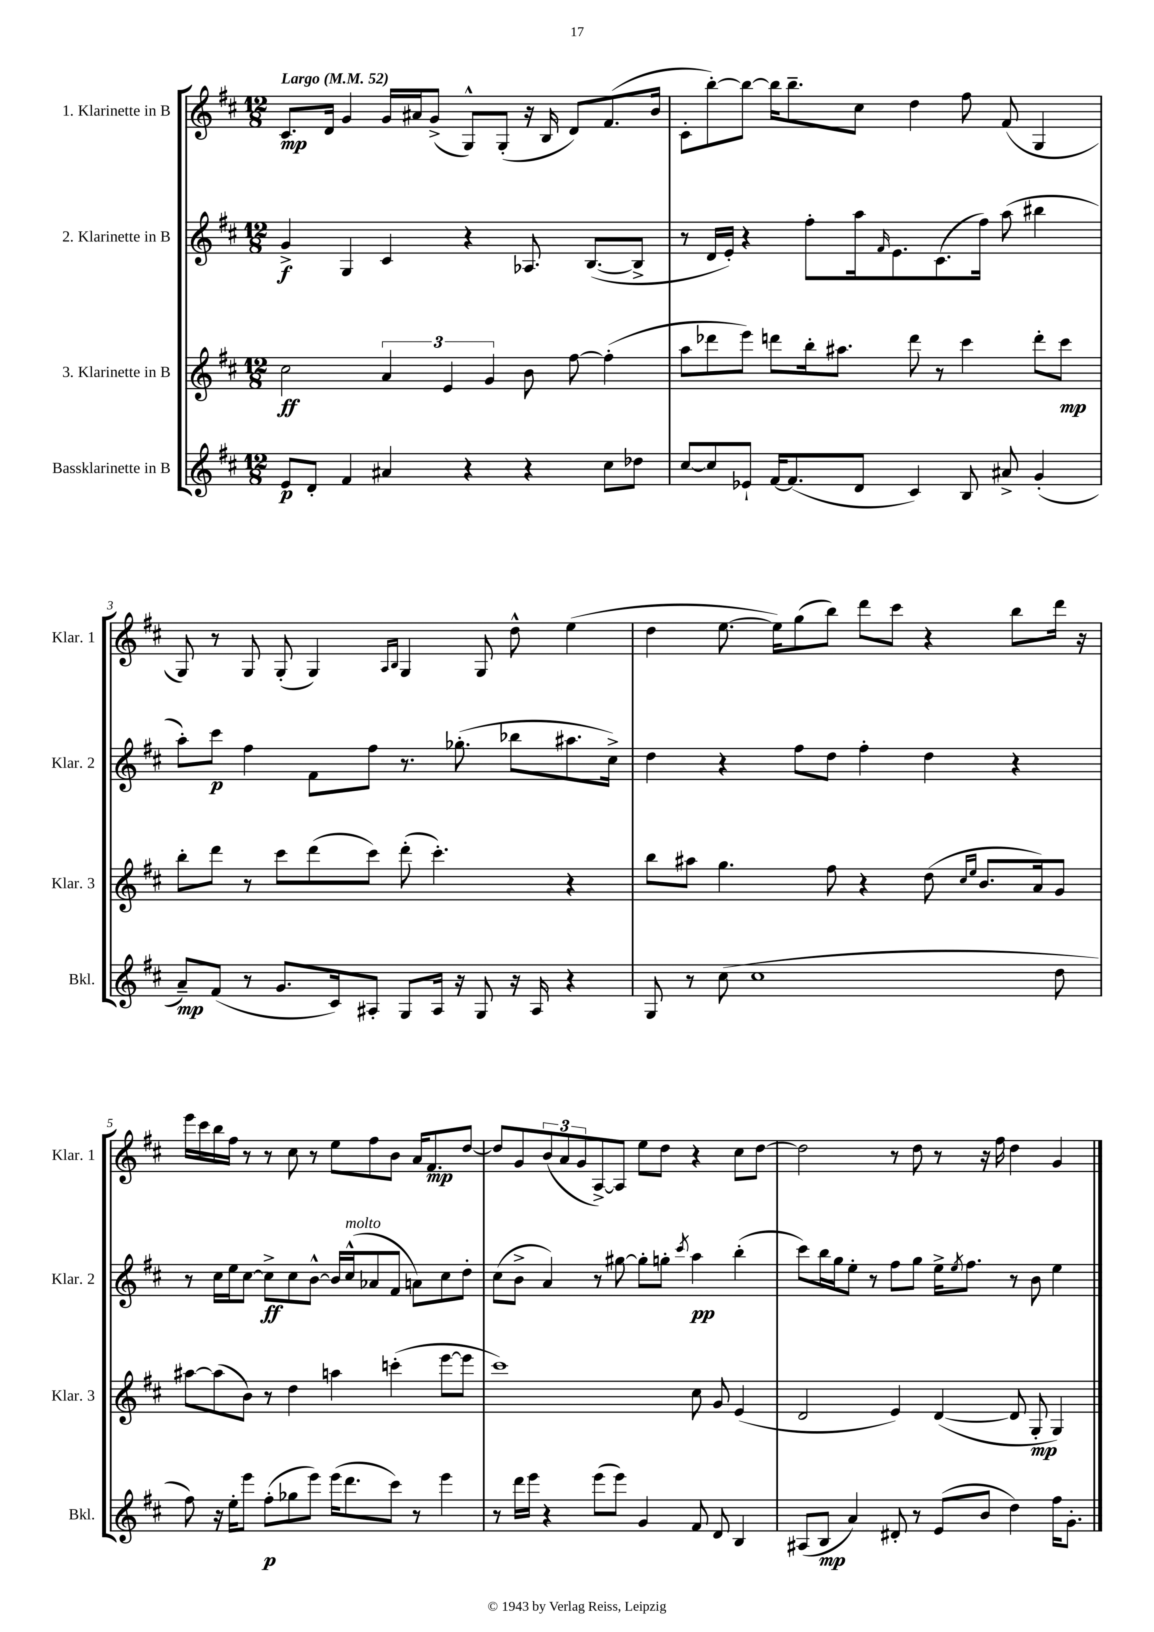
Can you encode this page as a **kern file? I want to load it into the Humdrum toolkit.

**kern	**kern	**kern	**kern
*staff4	*staff3	*staff2	*staff1
*clefG2	*clefG2	*clefG2	*clefG2
*k[f#c#]	*k[f#c#]	*k[f#c#]	*k[f#c#]
*M12/8	*M12/8	*M12/8	*M12/8
*MM52	*MM52	*MM52	*MM52
8e	2cc#	4g^	8.c#
8d'	.	.	.
.	.	.	16d
4f#	.	4G	4g
4a#	6a	4c#	16g
.	.	.	16a#
.	.	.	(8g^
.	6e	.	.
4r	.	4r	8G^^)
.	6g	.	.
.	.	.	(8G'
4r	8b	8.A-	16r
.	.	.	16B
.	[8ff#	.	8d)
.	.	([8.B	.
8cc#	(4ff#']	.	(8.f#
8dd-	.	8B^]	.
.	.	.	16b
=	=	=	=
[8cc#	8aa	8r	8c#'
8cc#]	8ddd-	16d	[8bb')
.	.	16e')	.
8e-`	8eee)	4r	8bb_
[16f#	8ddd	.	16bb]
(8.f#]	.	.	8.bb~
.	16bb'	8ff#'	.
.	8.aa#	.	.
8d	.	16aa	8cc#
.	.	16qqf#	.
.	.	8.e	.
4c#)	8ddd	.	4dd
.	8r	(8.c#	.
8B	4ccc#	.	8ff#
.	.	16ff#)	.
8a#^	.	(8aa	(8f#
(4g'	8ddd'	4bb#	4G
.	8ccc#	.	.
=	=	=	=
8a~)	8bb'	8aa')	8G)
(8f#	8ddd	8ccc#	8r
8r	8r	4ff#	8G
8.g	8ccc#	.	(8G'
.	(8ddd	8f#	4G)
16c#)	.	.	.
8A#'	8ccc#)	8ff#	.
.	.	.	16qqA
.	.	.	16qqB
8G	(8ddd'	8.r	4G
16A#	4.ccc#')	.	.
16r	.	(8.gg-'	.
8G	.	.	8G
16r	.	8bb-	8dd^^
16A#	.	.	.
4r	4r	8.aa#	(4ee
.	.	16cc#^)	.
=	=	=	=
8G	8bb	4dd	4dd
8r	8aa#	.	.
(8cc#	4.gg	4r	[8.ee
1cc#	.	.	.
.	.	.	16ee])
.	.	8ff#	(8gg
.	8ff#	8dd	8bb)
.	4r	4ff#'	8ddd
.	.	.	8ccc#
.	(8dd	4dd	4r
.	16qqcc#	.	.
.	16qqee	.	.
.	8.b	.	.
.	.	4r	8bb
.	16a)	.	.
8dd	8g	.	16ddd
.	.	.	16r
=	=	=	=
8ff#)	[8aa#	8r	16eee
.	.	.	16ccc#
16r	(8aa#]	16cc#	16bb
16ee'	.	16ee	16ff#
8eee	8b)	[8cc#	8r
(8ff#'	8r	8cc#^]	8r
8gg-	4dd	8cc#	8cc#
8eee)	.	[8b^^	8r
(16eee	4aa	16b]	8ee
8.ddd	.	(16cc#^^	.
.	.	8a-	8ff#
8ccc#)	(4ccc'	8f#	8b
8r	.	8a)	16a
.	.	.	8.f#
4eee	[8eee	8cc#	.
.	8eee]	8dd'	[8dd
=	=	=	=
8r	1ccc#)	(8cc#	8dd]
16ddd	.	8b^	8g
16eee	.	.	.
4r	.	4a)	(12b
.	.	.	12a
.	.	.	12g
(8eee	.	8r	[8A^)
8eee)	.	[8gg#	8A]
4g	.	8gg#']	8ee
.	.	8gg'	8dd
.	.	8qccc#	.
8f#	8cc#	4aa	4r
8d	8g	.	.
4B	(4e	(4bb'	8cc#
.	.	.	[8dd
=	=	=	=
(8A#	2d	8ccc#)	2dd]
8B	.	16bb	.
.	.	16gg	.
4a)	.	8ee'	.
.	.	8r	.
8d#'	4e)	8ff#	8r
8r	.	8gg	8dd
(8e	([4d	16ee^	8r
.	.	8qee	.
.	.	8.ff#	.
8b	.	.	16r
.	.	.	16ff#
4dd)	8d]	8r	4dd
.	8G'	8b	.
16ff#	4G)	4ee	4g
8.g'	.	.	.
==	==	==	==
*-	*-	*-	*-
